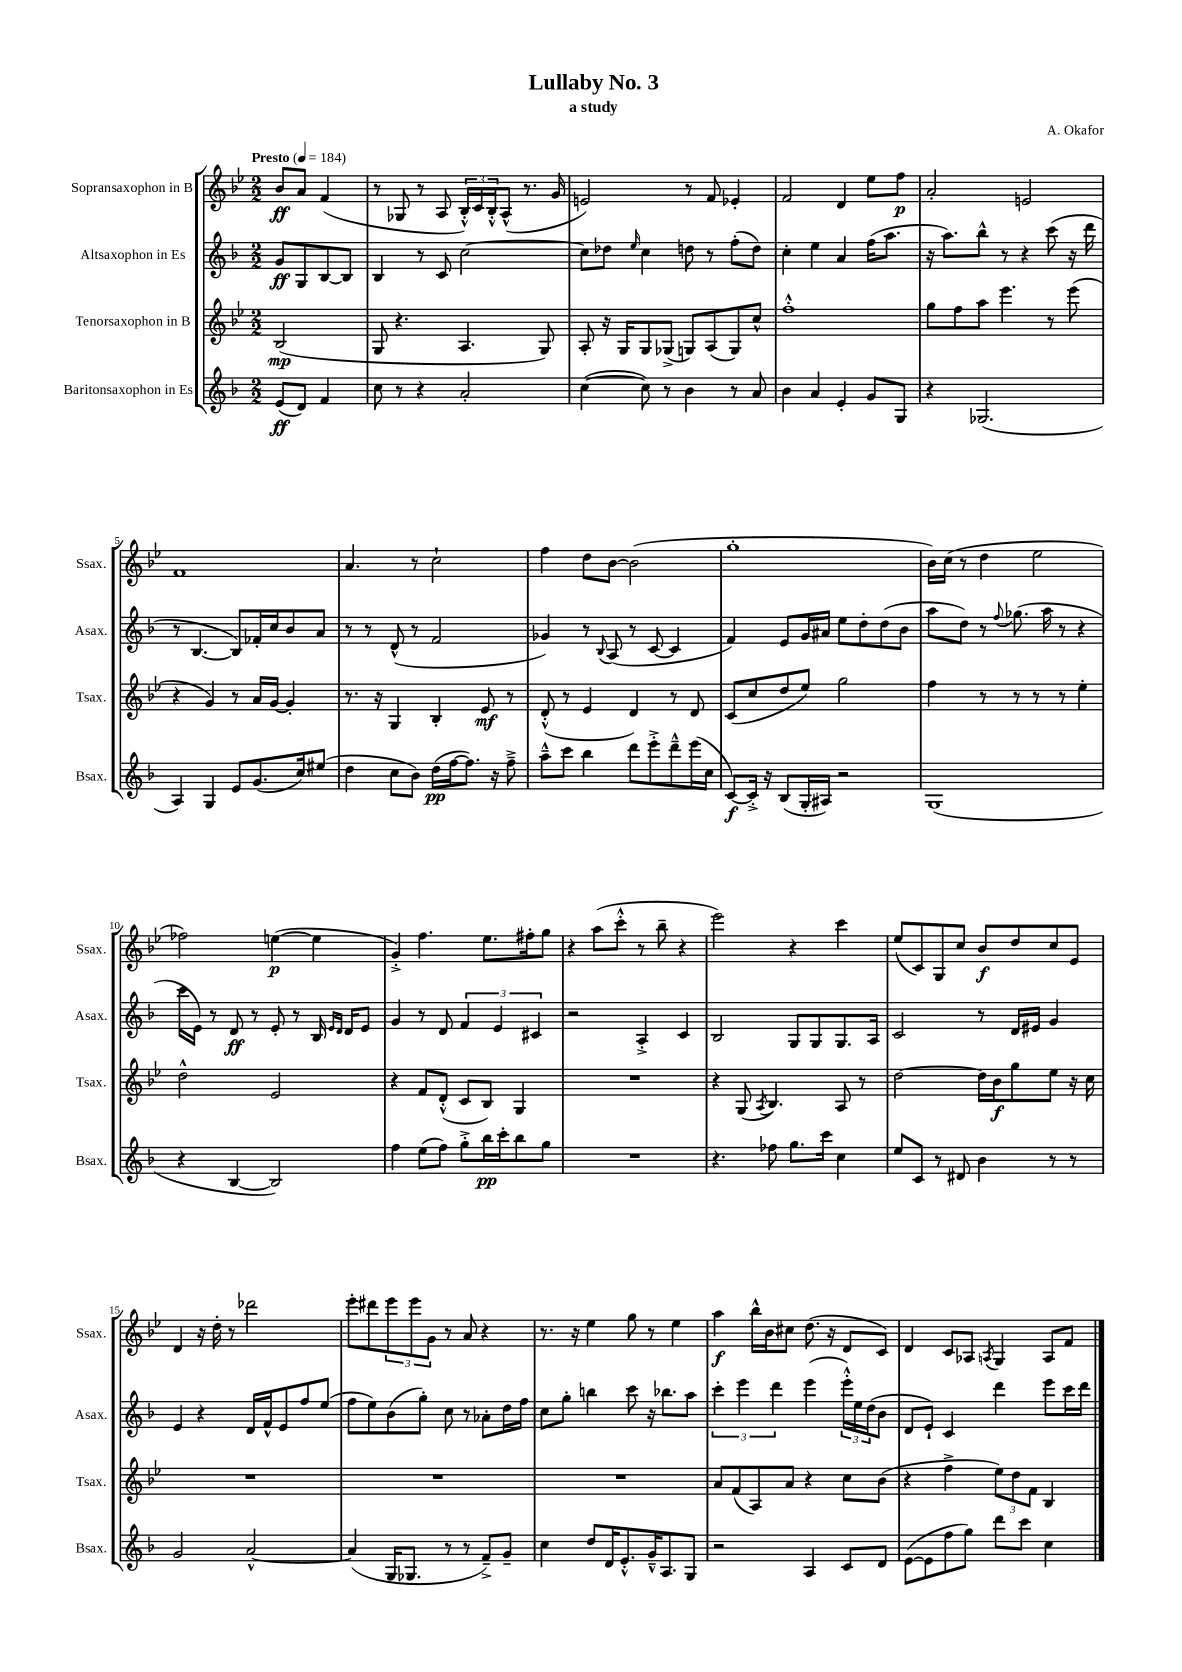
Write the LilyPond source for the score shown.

\header { title = "Lullaby No. 3" composer = "A. Okafor" subtitle = "a study" }
<<
\new StaffGroup <<
\new Staff = "s0" \with { instrumentName = "Sopransaxophon in B" shortInstrumentName = "Ssax." } {
    \clef treble \key bes \major \numericTimeSignature \time 2/2 \partial 2 \tempo "Presto" 4 = 184
    bes'8\ff a'8 f'4( |
    r8 ges8 r8 a8 \tuplet 3/2 { bes16-.-^) c'16 bes16-.-^ } a8-^( r8. g'16 |
    e'2) r8 f'8 ees'4-. |
    f'2 d'4 ees''8 f''8\p |
    a'2-. e'2 |
    f'1 |
    a'4. r8 c''2-! |
    f''4 d''8 bes'8~ bes'2( |
    g''1-. |
    bes'16) c''16( r8 d''4 ees''2 |
    fes''2) e''4~\p( e''4 |
    g'4-.->) f''4. ees''8. fis''16-. g''8 |
    r4 a''8( c'''8-.-^ r8 bes''8-- r4 |
    ees'''2) r4 c'''4 |
    ees''8( c'8) g8 c''8 bes'8\f d''8 c''8 ees'8 |
    d'4 r16 d''16-. r8 des'''2 |
    ees'''8-. dis'''8 \tuplet 3/2 { ees'''8 ees'''8 g'8 } r8 a'8 r4 |
    r8. r16 ees''4 g''8 r8 ees''4 |
    a''4\f bes''16-^ bes'16 cis''8 d''8.( r16 d'8 c'8) |
    d'4 c'8 aes8 \acciaccatura { a8 } g4 a8 f'8 \bar "|." |
}
\new Staff = "s1" \with { instrumentName = "Altsaxophon in Es" shortInstrumentName = "Asax." } {
    \clef treble \key f \major \numericTimeSignature \time 2/2 \partial 2
    g'8\ff g8 bes8~ bes8 |
    bes4 r8 c'8 c''2~ |
    c''8 des''8 \grace { e''16 } c''4 d''8 r8 f''8-.( d''8) |
    c''4-. e''4 a'4 f''16( a''8. |
    r16 a''8.) bes''8-^ r8 r4 c'''8( r16 d'''16 |
    r8 bes4.~ bes8) fes'16-. c''16 bes'8 a'8 |
    r8 r8 d'8-^( r8 f'2 |
    ges'4) r8 \appoggiatura { bes8 } a8( r8 c'8~ c'4 |
    f'4) e'8 g'16 ais'16 e''8 d''8-. d''8( bes'8 |
    a''8 d''8) r8 \appoggiatura { f''8 } ges''8.( a''16 r8 r4 |
    c'''16 e'16) r8 d'8\ff r8 e'8-. r8 bes16 \grace { e'16 d'16 } d'16 e'8 |
    g'4 r8 d'8 \tuplet 3/2 { f'4 e'4 cis'4 } |
    r2 a4-.-> c'4 |
    bes2 g8 g8 g8. a16 |
    c'2 r8 d'16 eis'16 g'4 |
    e'4 r4 d'16 f'16-^ e'8 f''8 e''8( |
    f''8 e''8) bes'8( g''8-.) c''8 r8 aes'8-. d''16 f''16 |
    c''8 g''8-. b''4 c'''8 r16 bes''8. a''8 |
    \tuplet 3/2 { c'''4-. e'''4 d'''4 } e'''4( \tuplet 3/2 { e'''16-.-^) e''16 d''16( } bes'8 |
    d'8 e'8-!) c'4 d'''4 e'''8 c'''16 d'''16 \bar "|." |
}
\new Staff = "s2" \with { instrumentName = "Tenorsaxophon in B" shortInstrumentName = "Tsax." } {
    \clef treble \key bes \major \numericTimeSignature \time 2/2 \partial 2
    bes2\mp( |
    g8 r4. a4. g8) |
    a8-. r16 g16 g8 ges8->( g8) a8( g8) c''8-^ |
    f''1-.-^ |
    g''8 f''8 a''8 ees'''4. r8 ees'''8( |
    r4 g'4) r8 a'16 g'16~ g'4-. |
    r8. r16 g4 bes4-. ees'8\mf r8 |
    d'8-.-^( r8 ees'4 d'4) r8 d'8 |
    c'8( c''8 d''8 ees''8) g''2 |
    f''4 r8 r8 r8 r8 ees''4-. |
    d''2-^ ees'2 |
    r4 f'8 d'8-.-^( c'8 bes8) g4 |
    R1 |
    r4 g8( \acciaccatura { a8 } bes4.) a8 r8 |
    d''2~ d''16 bes'16\f g''8 ees''8 r16 c''16 |
    R1 |
    R1 |
    R1 |
    a'8 f'8( a8) a'8 r4 c''8 bes'8( |
    r4 f''4-> \tuplet 3/2 { ees''8) d''8 f'8 } bes4 \bar "|." |
}
\new Staff = "s3" \with { instrumentName = "Baritonsaxophon in Es" shortInstrumentName = "Bsax." } {
    \clef treble \key f \major \numericTimeSignature \time 2/2 \partial 2
    e'8\ff( d'8) f'4 |
    c''8 r8 r4 a'2-. |
    c''4~( c''8) r8 bes'4 r8 a'8 |
    bes'4 a'4 e'4-. g'8 g8 |
    r4 ges2.( |
    a4) g4 e'8 g'8.( c''16) eis''8( |
    d''4 c''8 bes'8) d''16\pp( f''16~ f''8.) r16 f''8---> |
    a''8---^ c'''8 bes''4 d'''8 e'''8-.-> d'''8---^ e'''16( c''16 |
    c'8~\f) c'16-.-> r16 bes8( g16-. ais16) r2 |
    g1( |
    r4 bes4~ bes2) |
    f''4 e''8( f''8) g''8-.-> bes''16\pp c'''16-. bes''8 g''8 |
    R1 |
    r4. fes''8 g''8. c'''16 c''4 |
    e''8 c'8 r8 dis'8 bes'4 r8 r8 |
    g'2 a'2~-^ |
    a'4( g16 ges8. r8 r8 f'8--->) g'8-- |
    c''4 d''8 d'16 e'8.-.-^ g'16---^ a8. g8 |
    r2 a4 c'8 d'8 |
    e'8~( e'8 f''8 g''8) d'''8 c'''8 c''4 \bar "|." |
}
>>
>>
